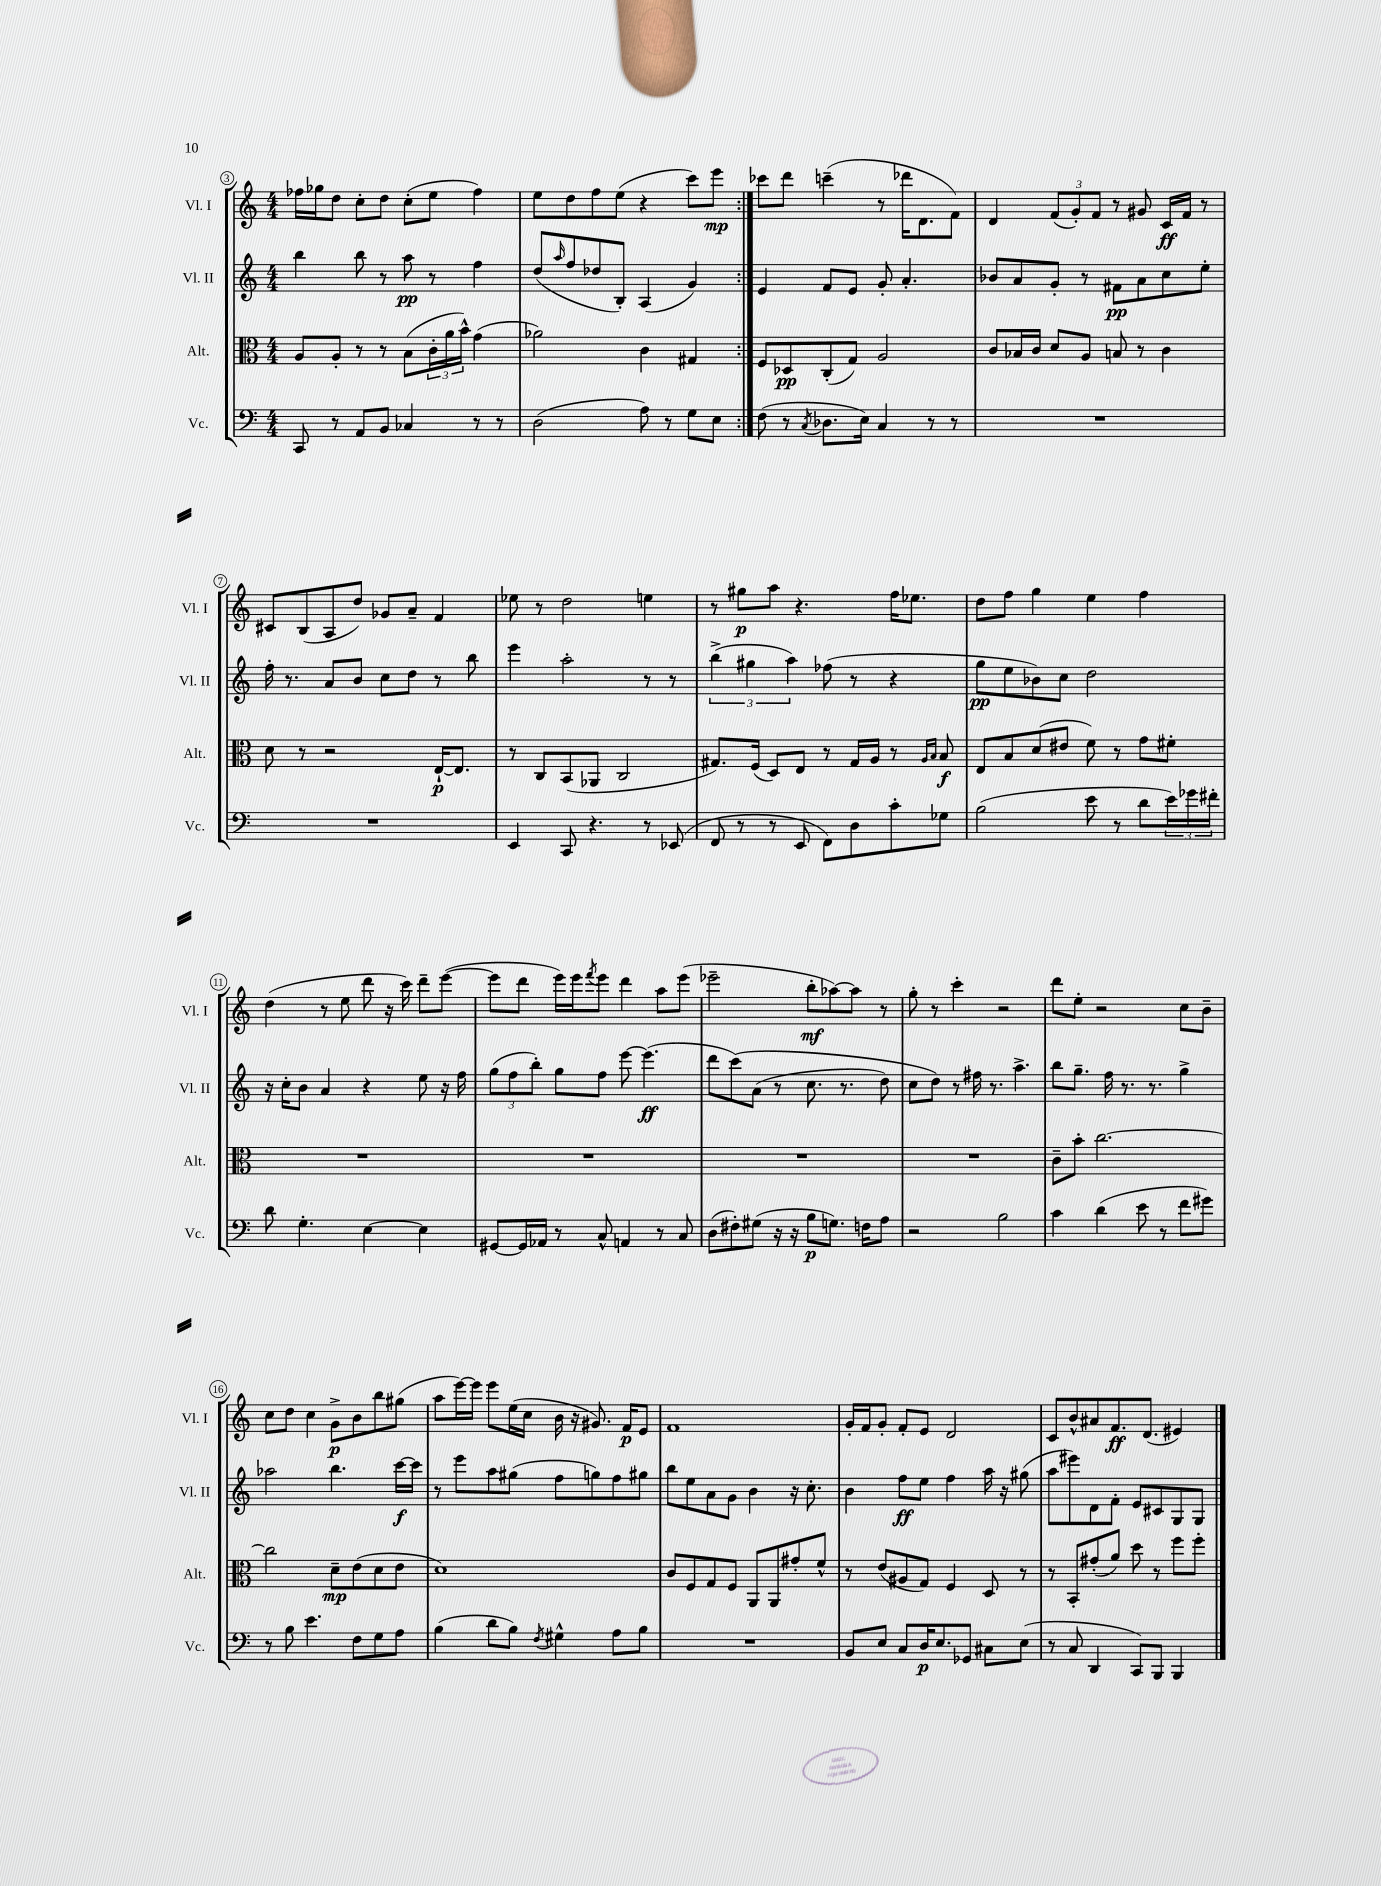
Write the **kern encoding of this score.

**kern	**dynam	**kern	**dynam	**kern	**dynam	**kern	**dynam
*part4	*part4	*part3	*part3	*part2	*part2	*part1	*part1
*staff4	*staff4	*staff3	*staff3	*staff2	*staff2	*staff1	*staff1
*I"Vc.	*	*I"Alt.	*	*I"Vl. II	*	*I"Vl. I	*
*I'Vc.	*	*I'Alt.	*	*I'Vl. II	*	*I'Vl. I	*
*clefF4	*	*clefC3	*	*clefG2	*	*clefG2	*
*k[]	*	*k[]	*	*k[]	*	*k[]	*
*M4/4	*	*M4/4	*	*M4/4	*	*M4/4	*
=3	=3	=3	=3	=3	=3	=3	=3
8CC/	.	8A/L	.	4bb\	.	16ff-X\LL	.
.	.	.	.	.	.	16gg-X\J	.
8r	.	8A'/J	.	.	.	8dd\J	.
8AA/L	.	8r	.	8bb\	.	8cc'\L	.
8BB/J	.	8r	.	8r	.	8dd\J	.
4C-X/	.	(8B\L	.	8aa\	pp	(8cc'\L	.
.	.	24c'\L	.	8r	.	8ee\J	.
.	.	24a\	.	.	.	.	.
.	.	24b^^\JJ)	.	.	.	.	.
8r	.	(4g\	.	4ff\	.	4ff-\)	.
8r	.	.	.	.	.	.	.
=4	=4	=4	=4	=4	=4	=4	=4
(2D\	.	2a-X\)	.	(8dd/L	.	8ee\L	.
.	.	.	.	16qqaa/	.	.	.
.	.	.	.	8ff/	.	8dd\	.
.	.	.	.	8dd-X/	.	8ff\	.
.	.	.	.	8B'/J)	.	(8ee\J	.
8A\)	.	4c\	.	(4A/	.	4r	.
8r	.	.	.	.	.	.	.
8G\L	.	4G#X/	.	4g/)	.	8ccc\L)	.
8E\J	.	.	.	.	.	8eee\J	mp
=5:|!	=5:|!	=5:|!	=5:|!	=5:|!	=5:|!	=5:|!	=5:|!
(8F\	.	8F/L	.	4e/	.	8ccc-X\L	.
8r	.	8D-X/	pp	.	.	8ddd\J	.
8qC/	.	.	.	.	.	.	.
8.D-X\L	.	(8C'/	.	8f/L	.	(4cccn~\	.
.	.	8G/J)	.	8e/J	.	.	.
16E\Jk)	.	.	.	.	.	.	.
4C/	.	2A/	.	8g'/	.	8r	.
.	.	.	.	4.a'/	.	16ddd-X\KL	.
.	.	.	.	.	.	8.d\	.
8r	.	.	.	.	.	.	.
8r	.	.	.	.	.	8f\J)	.
=6	=6	=6	=6	=6	=6	=6	=6
1r	.	8c/L	.	8b-X/L	.	4d/	.
.	.	16B-X/L	.	8a/	.	.	.
.	.	16c/JJ	.	.	.	.	.
.	.	8d/L	.	8g'/J	.	(12f/L	.
.	.	.	.	.	.	12g'/)	.
.	.	8A/J	.	8r	.	.	.
.	.	.	.	.	.	12f/J	.
.	.	8Bn/	.	8f#X\L	pp	8r	.
.	.	8r	.	8a\	.	8g#X/	.
.	.	4c\	.	8cc\	.	16c/LL	ff
.	.	.	.	.	.	16f/JJ	.
.	.	.	.	8ee'\J	.	8r	.
!!LO:LB:g=z
=7	=7	=7	=7	=7	=7	=7	=7
1r	.	8d\	.	16ff'\	.	8c#X/L	.
.	.	.	.	8.r	.	.	.
.	.	8r	.	.	.	(8B/	.
.	.	2r	.	8a/L	.	8A/	.
.	.	.	.	8b/J	.	8dd/J)	.
.	.	.	.	8cc\L	.	8g-X/L	.
.	.	.	.	8dd\J	.	8a~/J	.
.	.	[16E`/KL	p	8r	.	4f/	.
.	.	8.E/J]	.	.	.	.	.
.	.	.	.	8bb\	.	.	.
=8	=8	=8	=8	=8	=8	=8	=8
4EE/	.	8r	.	4eee\	.	8ee-X\	.
.	.	8C/L	.	.	.	8r	.
8CC/	.	(8BB/	.	2aa'\	.	2dd\	.
4.r	.	8AA-X/J	.	.	.	.	.
.	.	2C/	.	.	.	.	.
8r	.	.	.	8r	.	4een\	.
(8EE-X/	.	.	.	8r	.	.	.
=9	=9	=9	=9	=9	=9	=9	=9
8FF/	.	8.G#X/L)	.	(6bb^\	.	8r	.
8r	.	.	.	.	.	8gg#X\L	p
.	.	.	.	6gg#X\	.	.	.
.	.	(16F/Jk	.	.	.	.	.
8r	.	8D/L)	.	.	.	8aa\J	.
.	.	.	.	6aa\)	.	.	.
8EE/	.	8E/J	.	.	.	4.r	.
8FF\L)	.	8r	.	(8ff-X\	.	.	.
8D\	.	16G#/LL	.	8r	.	.	.
.	.	16A/JJ	.	.	.	.	.
8c'\	.	8r	.	4r	.	16ff\KL	.
.	.	.	.	.	.	8.ee-X\J	.
.	.	16qqA/LL	.	.	.	.	.
.	.	16qqB/JJ	.	.	.	.	.
8G-X\J	.	8B/	f	.	.	.	.
=10	=10	=10	=10	=10	=10	=10	=10
(2B\	.	8E/L	.	8gg\L	pp	8dd\L	.
.	.	8B/	.	8ee\	.	8ff\J	.
.	.	(8d/	.	8b-X\)	.	4gg\	.
.	.	8e#X/J	.	8cc\J	.	.	.
8e\	.	8f\)	.	2dd\	.	4ee\	.
8r	.	8r	.	.	.	.	.
8d\L	.	8g\L	.	.	.	4ff\	.
24e\L)	.	8f#X'\J	.	.	.	.	.
24g-X\	.	.	.	.	.	.	.
24f#X'\JJ	.	.	.	.	.	.	.
!!LO:LB:g=z
=11	=11	=11	=11	=11	=11	=11	=11
8d\	.	1r	.	16r	.	(4dd\	.
.	.	.	.	16cc'\KL	.	.	.
4.G'\	.	.	.	8b\J	.	.	.
.	.	.	.	4a/	.	8r	.
.	.	.	.	.	.	8ee\	.
[4E\	.	.	.	4r	.	8ddd\	.
.	.	.	.	.	.	16r	.
.	.	.	.	.	.	16ccc\)	.
4E\]	.	.	.	8ee\	.	8ddd~\L	.
.	.	.	.	16r	.	([8eee\J	.
.	.	.	.	16ff\	.	.	.
=12	=12	=12	=12	=12	=12	=12	=12
[8GG#X/L	.	1r	.	(12gg\L	.	8eee\L]	.
.	.	.	.	12ff\	.	.	.
16GG#/L]	.	.	.	.	.	8ddd\J	.
.	.	.	.	12bb'\J)	.	.	.
16AA-X/JJ	.	.	.	.	.	.	.
8r	.	.	.	8gg\L	.	16eee\LL)	.
.	.	.	.	.	.	16eee\J	.
.	.	.	.	.	.	8qfff/	.
8C^^/	.	.	.	8ff\J	.	8eee\J	.
4AAn/	.	.	.	[8eee\	.	4ddd\	.
.	.	.	.	(4.eee\]	ff	.	.
8r	.	.	.	.	.	8aa\L	.
8C/	.	.	.	.	.	(8eee\J	.
=13	=13	=13	=13	=13	=13	=13	=13
(8D\L	.	1r	.	8ddd\L	.	2eee-X~\	.
8F#X'\)	.	.	.	(8ccc\)	.	.	.
(8G#X\J	.	.	.	(8a\J	.	.	.
16r	.	.	.	8r	.	.	.
16r	.	.	.	.	.	.	.
8B\L	p	.	.	8.cc\	.	8bb'\L	mf
8.Gn\J)	.	.	.	.	.	[8aa-X\)	.
.	.	.	.	8.r	.	.	.
.	.	.	.	.	.	8aa-\J]	.
16Fn\KL	.	.	.	.	.	.	.
8A\J	.	.	.	8dd\)	.	8r	.
=14	=14	=14	=14	=14	=14	=14	=14
2r	.	1r	.	8cc\L	.	8gg'\	.
.	.	.	.	8dd\J)	.	8r	.
.	.	.	.	8r	.	4ccc'\	.
.	.	.	.	16ff#X\	.	.	.
.	.	.	.	8.r	.	.	.
2B\	.	.	.	.	.	2r	.
.	.	.	.	4.aa^\	.	.	.
=15	=15	=15	=15	=15	=15	=15	=15
4c\	.	8c~\L	.	8bb\L	.	8ddd\L	.
.	.	8b'\J	.	8.gg~\J	.	8ee'\J	.
(4d\	.	[2.cc\	.	.	.	2r	.
.	.	.	.	16ff\	.	.	.
.	.	.	.	8.r	.	.	.
8e\	.	.	.	.	.	.	.
.	.	.	.	8.r	.	.	.
8r	.	.	.	.	.	.	.
8f\L	.	.	.	4gg^\	.	8cc\L	.
8g#X\J)	.	.	.	.	.	8b~\J	.
!!LO:LB:g=z
=16	=16	=16	=16	=16	=16	=16	=16
8r	.	2cc\]	.	2aa-X\	.	8cc\L	.
8B\	.	.	.	.	.	8dd\J	.
4.e\	.	.	.	.	.	4cc\	.
.	.	8d~\L	mp	4.bb\	.	8g^\L	p
8F\L	.	(8e\	.	.	.	8b\	.
8G\	.	8d\	.	.	.	8bb\	.
8A\J	.	8e\J	.	[16ccc\LL	f	(8gg#X\J	.
.	.	.	.	16ccc\JJ]	.	.	.
=17	=17	=17	=17	=17	=17	=17	=17
(4B\	.	1d)	.	8r	.	8aa\L	.
.	.	.	.	8eee\L	.	[16eee\L)	.
.	.	.	.	.	.	16eee\JJ]	.
8d\L	.	.	.	8aa\	.	8eee\L	.
8B\J)	.	.	.	(8gg#X\J	.	(16ee\L	.
.	.	.	.	.	.	16cc\JJ	.
8qF/	.	.	.	.	.	.	.
4G#X^^\	.	.	.	8ff\L	.	16b\	.
.	.	.	.	.	.	16r	.
.	.	.	.	8ggn\)	.	8.g#X/)	.
8A\L	.	.	.	8ff\	.	.	.
.	.	.	.	.	.	16f/KL	p
8B\J	.	.	.	8gg#X\J	.	8e/J	.
=18	=18	=18	=18	=18	=18	=18	=18
1r	.	8c/L	.	8bb\L	.	1f	.
.	.	8F/	.	8ee\	.	.	.
.	.	8G/	.	8a\	.	.	.
.	.	8F/J	.	8g\J	.	.	.
.	.	8AA/L	.	4b\	.	.	.
.	.	8AA/	.	.	.	.	.
.	.	8g#X'/	.	16r	.	.	.
.	.	.	.	8.cc'\	.	.	.
.	.	8f^^/J	.	.	.	.	.
=19	=19	=19	=19	=19	=19	=19	=19
8BB/L	.	8r	.	4b\	.	16g'/LL	.
.	.	.	.	.	.	16f/J	.
8E/J	.	(8e/L	.	.	.	8g'/J	.
8C/L	.	8A#X/	.	8ff\L	ff	8f'/L	.
16D/K	p	8G/J)	.	8ee\J	.	8e/J	.
8.E/	.	.	.	.	.	.	.
.	.	4F/	.	4ff\	.	2d/	.
8GG-X/J	.	.	.	.	.	.	.
8C#X\L	.	8D/	.	16aa\	.	.	.
.	.	.	.	16r	.	.	.
(8E\J	.	8r	.	(8gg#X\	.	.	.
=20	=20	=20	=20	=20	=20	=20	=20
8r	.	8r	.	8aa\L	.	8c/L	.
8C/	.	8BB'/L	.	8eee#X\)	.	8b^^/	.
4DD/	.	(8g#X'/	.	8d\	.	8a#X/	.
.	.	8a/J)	.	8f'\J	.	8.f/	ff
8CC/L)	.	8dd\	.	8e/L	.	.	.
.	.	.	.	.	.	(8.d/J	.
8BBB/J	.	8r	.	8c#X/	.	.	.
4BBB/	.	8ff\L	.	8G/	.	4e#X/)	.
.	.	8ff'\J	.	8G/J	.	.	.
==	==	==	==	==	==	==	==
*-	*-	*-	*-	*-	*-	*-	*-
